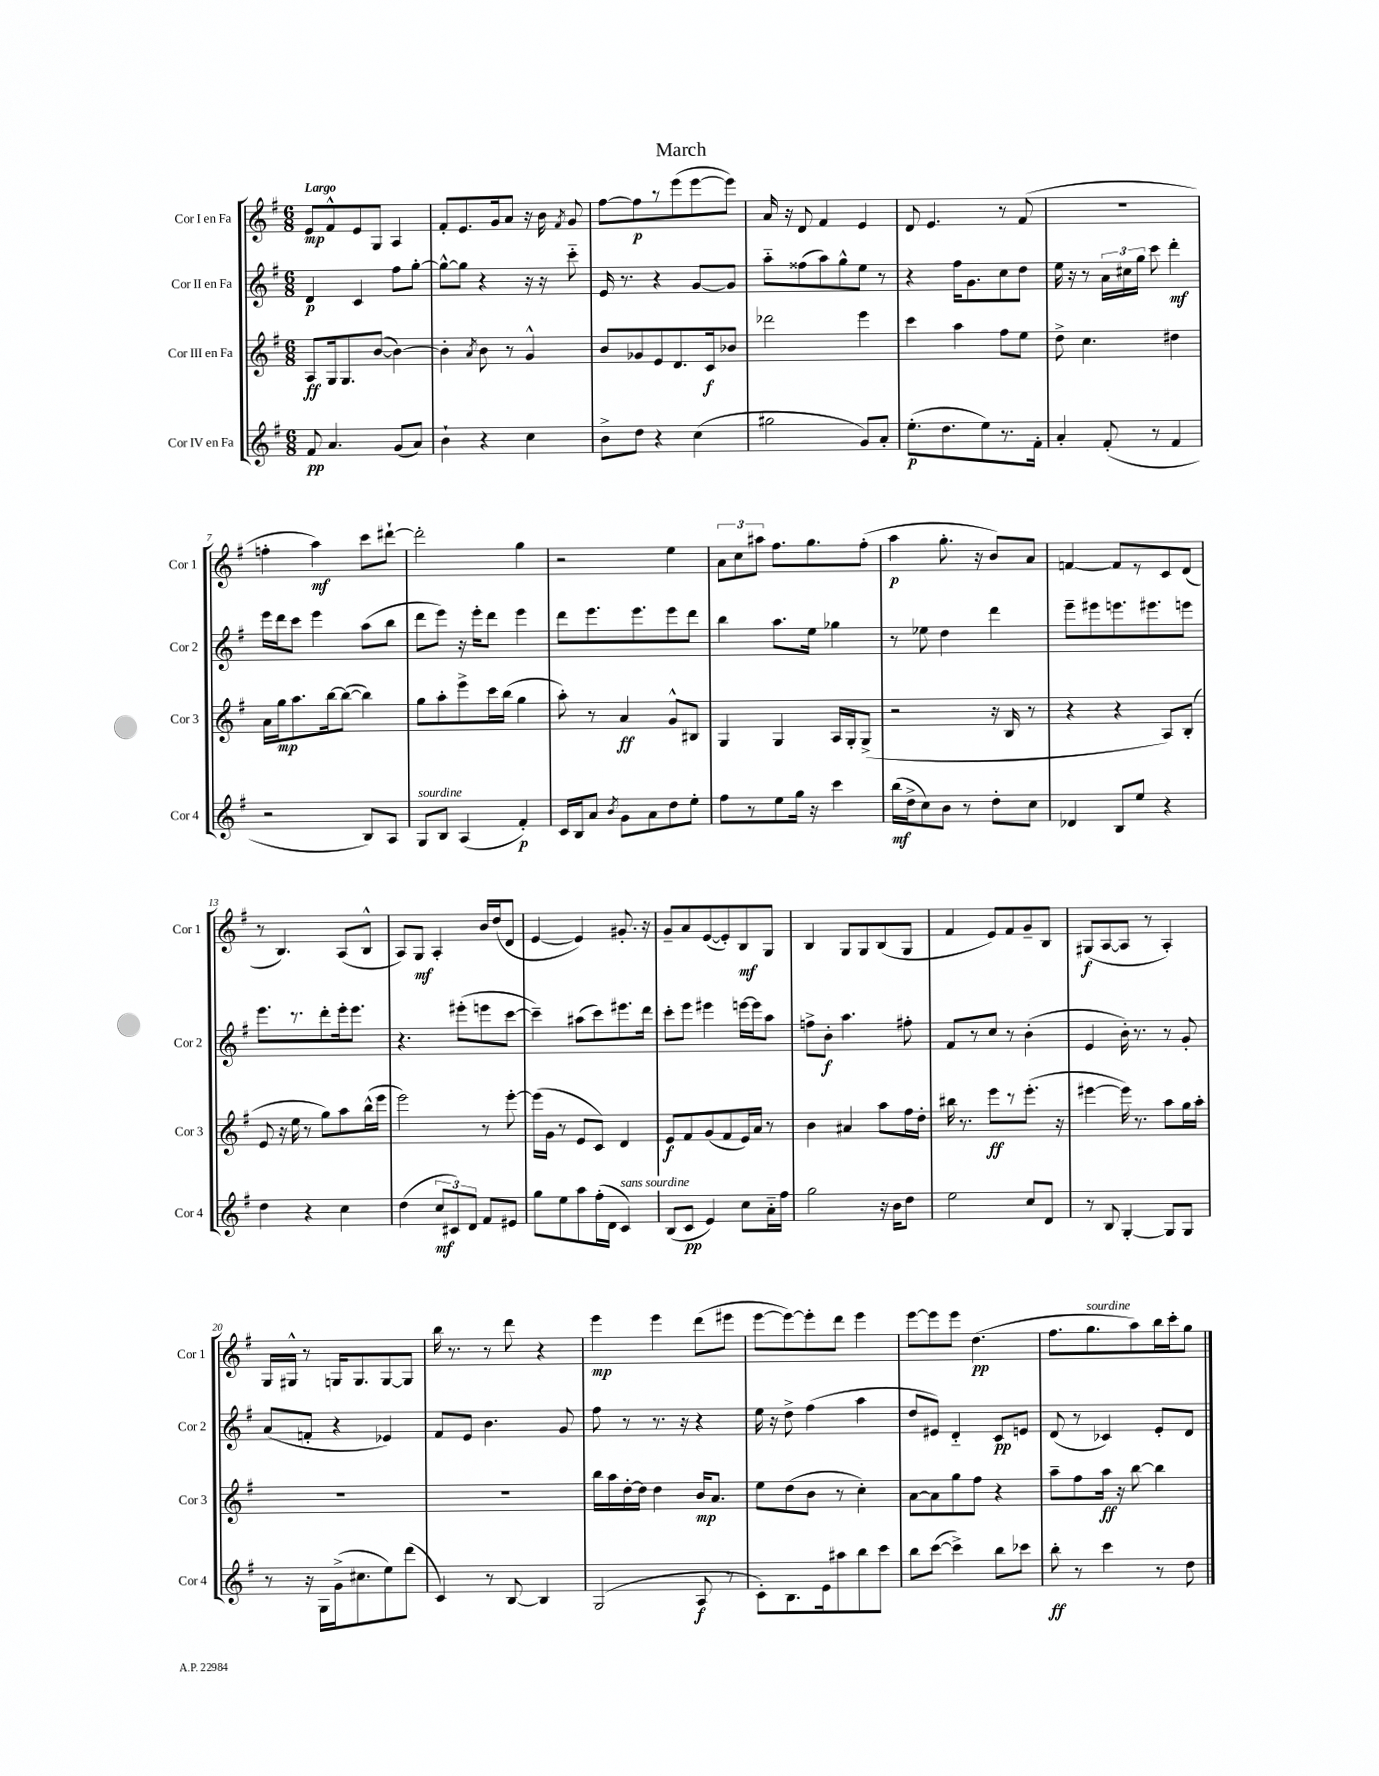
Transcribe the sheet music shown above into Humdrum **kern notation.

**kern	**dynam	**kern	**dynam	**kern	**dynam	**kern	**dynam
*part4	*part4	*part3	*part3	*part2	*part2	*part1	*part1
*staff4	*staff4	*staff3	*staff3	*staff2	*staff2	*staff1	*staff1
*I"Cor IV en Fa	*	*I"Cor III en Fa	*	*I"Cor II en Fa	*	*I"Cor I en Fa	*
*I'Cor 4	*	*I'Cor 3	*	*I'Cor 2	*	*I'Cor 1	*
*clefG2	*	*clefG2	*	*clefG2	*	*clefG2	*
*k[f#]	*	*k[f#]	*	*k[f#]	*	*k[f#]	*
*M6/8	*	*M6/8	*	*M6/8	*	*M6/8	*
=1	=1	=1	=1	=1	=1	=1	=1
!	!	!	!	!	!	!LO:TX:a:B:t=Largo	!
8f#/	pp	8A/L	ff	4d/	p	8e/L	mp
4.a/	.	16G/k	.	.	.	8f#^^/	.
.	.	8.G/	.	.	.	.	.
.	.	.	.	4c/	.	8e/	.
.	.	([8b/J	.	.	.	8G/J	.
(8g/L	.	4b\_)	.	8ff#\L	.	4A/	.
8a/J)	.	.	.	[8gg'\J	.	.	.
=2	=2	=2	=2	=2	=2	=2	=2
4b`\	.	4b'\]	.	8gg^^\L_	.	8f#'/L	.
.	.	.	.	8gg\J]	.	8.e/	.
.	.	8qa/	.	.	.	.	.
4r	.	8b\	.	4r	.	.	.
.	.	.	.	.	.	16g/k	.
.	.	8r	.	.	.	8a/J	.
4cc\	.	4g^^/	.	16r	.	16r	.
.	.	.	.	16r	.	16b\	.
.	.	.	.	.	.	8qf#/	.
.	.	.	.	8ccc\	.	8g/	.
=3	=3	=3	=3	=3	=3	=3	=3
8b^\L	.	8b/L	.	16e/	.	[8ff#\L	.
.	.	.	.	8.r	.	.	.
8dd\J	.	8g-X/	.	.	.	8ff#\]	p
4r	.	8e/	.	4r	.	8r	.
.	.	8.d/	.	.	.	(8eee\	.
(4cc\	.	.	.	[8g/L	.	[8eee\	.
.	.	16c/k	f	.	.	.	.
.	.	8b-X/J	.	8g/J]	.	8eee\J])	.
=4	=4	=4	=4	=4	=4	=4	=4
2gg#X\	.	2ddd-X\	.	8aa\L	.	16a/	.
.	.	.	.	.	.	16r	.
.	.	.	.	(8ff##X\	.	8d/	.
.	.	.	.	8aa\)	.	4f#/	.
.	.	.	.	8gg^^\	.	.	.
8g/L)	.	4eee\	.	8ee\J	.	4e/	.
8a'/J	.	.	.	8r	.	.	.
=5	=5	=5	=5	=5	=5	=5	=5
(8.ee'\L	p	4ccc\	.	4r	.	8d/	.
.	.	.	.	.	.	4.e/	.
8.dd\	.	.	.	.	.	.	.
.	.	4aa\	.	16ff#\KL	.	.	.
.	.	.	.	8.g\	.	.	.
8ee\)	.	.	.	.	.	.	.
8.r	.	8ff#\L	.	8cc\	.	8r	.
.	.	8ee\J	.	8dd\J	.	(8f#/	.
16f#'\Jk	.	.	.	.	.	.	.
=6	=6	=6	=6	=6	=6	=6	=6
4a'/	.	8dd^\	.	16ee\	.	2.r	.
.	.	.	.	16r	.	.	.
.	.	4.cc\	.	8r	.	.	.
(8f#'/	.	.	.	24a\LL	.	.	.
.	.	.	.	24cc#X\	.	.	.
.	.	.	.	24gg\JJ	.	.	.
8r	.	.	.	8ccc\	.	.	.
4f#/	.	4dd#X\	.	4ddd'\	mf	.	.
!!LO:LB:g=z
=7	=7	=7	=7	=7	=7	=7	=7
2r	.	16a\LL	.	16eee\LL	.	4ffn'\	.
.	.	16gg\J	mp	16ddd\J	.	.	.
.	.	8.aa\	.	8ccc\J	.	.	.
.	.	.	.	4eee\	.	4aa\)	mf
.	.	[16bb\k	.	.	.	.	.
.	.	(8bb\J_	.	.	.	.	.
8B/L)	.	4bb\])	.	(8aa\L	.	8ccc\L	.
8A/J	.	.	.	8bb\J	.	[8ddd#X`\J	.
=8	=8	=8	=8	=8	=8	=8	=8
!LO:TX:a:i:t=sourdine	!	!	!	!	!	!	!
8G/L	.	8gg\L	.	8ddd\L	.	2ddd#'\]	.
8B/J	.	8aa'\	.	8eee\J)	.	.	.
(4A/	.	8eee^\	.	16r	.	.	.
.	.	.	.	16eee'\KL	.	.	.
.	.	16ccc\L	.	8ddd\J	.	.	.
.	.	(16bb\JJ	.	.	.	.	.
4f#'/)	p	4gg\	.	4eee\	.	4gg\	.
=9	=9	=9	=9	=9	=9	=9	=9
16c/LL	.	8aa'\)	.	8ddd\L	.	2r	.
16B/J	.	.	.	.	.	.	.
8a/J	.	8r	.	8.eee\	.	.	.
8qb/	.	.	.	.	.	.	.
8g\L	.	4a/	ff	.	.	.	.
.	.	.	.	8.eee\	.	.	.
8a\	.	.	.	.	.	.	.
8dd\	.	8g^^/L	.	8eee\	.	4ee\	.
8ee'\J	.	8B#X/J	.	8ddd\J	.	.	.
=10	=10	=10	=10	=10	=10	=10	=10
8ff#\L	.	4G/	.	4bb\	.	12a\L	.
.	.	.	.	.	.	12cc\	.
8r	.	.	.	.	.	.	.
.	.	.	.	.	.	12aa#X\J	.
8ee\	.	4G/	.	8.aa\L	.	8.ff#\L	.
16gg\Jk	.	.	.	.	.	.	.
16r	.	.	.	16ee\Jk	.	8.gg\	.
4ccc\	.	16A/LL	.	4gg-X\	.	.	.
.	.	16G'/J	.	.	.	.	.
.	.	(8G^/J	.	.	.	(8ff#'\J	.
=11	=11	=11	=11	=11	=11	=11	=11
(16bb\LL	mf	2r	.	8r	.	4aa\	p
16dd^\J	.	.	.	.	.	.	.
8cc\)	.	.	.	8ee-X\	.	.	.
8b\J	.	.	.	4dd\	.	8.gg'\	.
8r	.	.	.	.	.	.	.
.	.	.	.	.	.	16r	.
8dd'\L	.	16r	.	4ddd\	.	8b/L)	.
.	.	16B/	.	.	.	.	.
8cc\J	.	8r	.	.	.	8a/J	.
=12	=12	=12	=12	=12	=12	=12	=12
4d-X/	.	4r	.	8eee~\L	.	[4fn/	.
.	.	.	.	8eee#X\	.	.	.
8B/L	.	4r	.	8.eeen\	.	8f/L]	.
8ee/J	.	.	.	.	.	8r	.
.	.	.	.	8.eee#X\	.	.	.
4r	.	8A/L)	.	.	.	8c/	.
.	.	(8B'/J	.	8eeen\J	.	(8d/J	.
!!LO:LB:g=z
=13	=13	=13	=13	=13	=13	=13	=13
4dd\	.	8e/	.	8.eee\L	.	8r	.
.	.	16r	.	.	.	4.B/)	.
.	.	16ee\	.	8.r	.	.	.
4r	.	8r	.	.	.	.	.
.	.	8gg\L)	.	8ddd'\	.	.	.
4cc\	.	8aa\	.	16eee'\k	.	(8A/L	.
.	.	.	.	8.eee\J	.	.	.
.	.	(16bb^^\L	.	.	.	8B^^/J	.
.	.	16eee\JJ	.	.	.	.	.
=14	=14	=14	=14	=14	=14	=14	=14
(4dd\	.	2eee\)	.	4.r	.	8A/L)	.
.	.	.	.	.	.	8G/J	mf
12cc/L	mf	.	.	.	.	4A'/	.
12c#X/)	.	.	.	.	.	.	.
.	.	.	.	(8eee#X'\L	.	.	.
12d/J	.	.	.	.	.	.	.
8f#/L	.	8r	.	8eeen\	.	16b/LL	.
.	.	.	.	.	.	(16dd/J	.
8e#X/J	.	[8eee'\	.	[8ccc\J	.	8d/J	.
=15	=15	=15	=15	=15	=15	=15	=15
8gg\L	.	(16eee\LL]	.	4ccc~\])	.	[4e/	.
.	.	16g\JJ	.	.	.	.	.
8ee\	.	8r	.	.	.	.	.
8aa\	.	8e/L	.	(8aa#X\L	.	4e/])	.
(16ff#'\L	.	8c/J)	.	8ccc\)	.	.	.
16d\JJ	.	.	.	.	.	.	.
!LO:TX:a:i:t=sans sourdine	!	!	!	!	!	!	!
4c/)	.	4d/	.	8.eee#X\	.	8.g#X'/	.
.	.	.	.	16ddd\Jk	.	16r	.
=16	=16	=16	=16	=16	=16	=16	=16
(8B/L	.	8e/L	f	8ccc'\L	.	8g~/L	.
8c/J	pp	8f#/	.	8eee\J	.	8a/	.
4e/)	.	(8g/	.	4eee#X\	.	([8e/	.
.	.	8f#/	.	.	.	8e'/])	.
8cc\L	.	16e/L)	.	[16eeen\LL	.	8B/	mf
.	.	16a/JJ	.	16eee\J]	.	.	.
16a\L	.	8r	.	8aa\J	.	8G/J	.
16ff#\JJ	.	.	.	.	.	.	.
=17	=17	=17	=17	=17	=17	=17	=17
2gg\	.	4b\	.	8ffn^\L	.	4B/	.
.	.	.	.	8b'\J	f	.	.
.	.	4a#X/	.	4.aa\	.	8G/L	.
.	.	.	.	.	.	8G/	.
16r	.	8aa\L	.	.	.	(8B/	.
16b\KL	.	.	.	.	.	.	.
8dd\J	.	16ff#\L	.	8ff#X'\	.	8G/J	.
.	.	16dd'\JJ	.	.	.	.	.
=18	=18	=18	=18	=18	=18	=18	=18
2ee\	.	16bb#X\	.	8f#/L	.	4f#/	.
.	.	8.r	.	.	.	.	.
.	.	.	.	8r	.	.	.
.	.	8eee\L	ff	8cc/J	.	8e/L)	.
.	.	8r	.	8r	.	8f#/	.
8cc/L	.	(8.eee'\J	.	(4b'\	.	8g~/	.
8d/J	.	.	.	.	.	8B/J	.
.	.	16r	.	.	.	.	.
=19	=19	=19	=19	=19	=19	=19	=19
8r	.	[4eee#X\	.	4e/	.	(8G#X/L	f
8B/	.	.	.	.	.	[8A/	.
[4G'/	.	16eee#\])	.	16b'\)	.	8A/J]	.
.	.	8.r	.	8.r	.	.	.
.	.	.	.	.	.	8r	.
8G/L]	.	8aa\L	.	8r	.	4A'/)	.
8G/J	.	16gg\L	.	8g'/	.	.	.
.	.	16aa'\JJ	.	.	.	.	.
!!LO:LB:g=z
=20	=20	=20	=20	=20	=20	=20	=20
8r	.	2.r	.	(8a/L	.	16G/LL	.
.	.	.	.	.	.	16G#X^^/JJ	.
16r	.	.	.	8fn'/J	.	8r	.
16G\LL	.	.	.	.	.	.	.
(16g^\J	.	.	.	4r	.	16Gn/KL	.
8.cc#X\	.	.	.	.	.	8.G/	.
8ee\)	.	.	.	4e-X/)	.	[8G/	.
(8ddd\J	.	.	.	.	.	8G/J]	.
=21	=21	=21	=21	=21	=21	=21	=21
4c/)	.	2.r	.	8f#/L	.	16bb\	.
.	.	.	.	.	.	8.r	.
.	.	.	.	8e/J	.	.	.
8r	.	.	.	4.b\	.	8r	.
[8B/	.	.	.	.	.	8ddd\	.
4B/]	.	.	.	.	.	4r	.
.	.	.	.	8g/	.	.	.
=22	=22	=22	=22	=22	=22	=22	=22
(2G/	.	16bb\LL	.	8ff#\	.	4eee\	mp
.	.	16aa\	.	.	.	.	.
.	.	[16dd'\	.	8r	.	.	.
.	.	16dd\JJ]	.	.	.	.	.
.	.	4dd\	.	8.r	.	4eee\	.
.	.	.	.	16r	.	.	.
8A/	f	16b/KL	mp	4r	.	(8ddd\L	.
.	.	8.a/J	.	.	.	.	.
8r	.	.	.	.	.	8eee#X\J	.
=23	=23	=23	=23	=23	=23	=23	=23
8c'\L)	.	8ee\L	.	16ee\	.	[8eee\L	.
.	.	.	.	16r	.	.	.
8.B\	.	(8dd\	.	8dd^\	.	8eee\_)	.
.	.	8b\J	.	(4ff#\	.	8eee'\]	.
16e\k	.	.	.	.	.	.	.
8aa#X\	.	8r	.	.	.	8ddd\J	.
8bb\	.	4cc'\)	.	4aa\	.	4eee\	.
8ccc\J	.	.	.	.	.	.	.
=24	=24	=24	=24	=24	=24	=24	=24
8bb\L	.	[8a\L	.	8dd/L	.	[8eee\L	.
([8ccc\J	.	8a\]	.	8e#X/J)	.	8eee\]	.
4ccc^\])	.	8gg\	.	4d/	.	8eee\J	.
.	.	8ff#\J	.	.	.	(4.dd\	pp
8bb\L	.	4r	.	8c/L	pp	.	.
8ccc-X\J	.	.	.	8en/J	.	.	.
=25	=25	=25	=25	=25	=25	=25	=25
8bb'\	ff	8aa~\L	.	(8d/	.	8.ff#\L	.
8r	.	8ff#\	.	8r	.	.	.
!	!	!	!	!	!	!LO:TX:a:i:t=sourdine	!
.	.	.	.	.	.	8.gg\	.
4ccc\	.	16aa\Jk	ff	4c-X/)	.	.	.
.	.	16r	.	.	.	.	.
.	.	[8bb\	.	.	.	8aa\)	.
8r	.	4bb\]	.	8e'/L	.	16bb\L	.
.	.	.	.	.	.	16ccc'\J	.
8dd\	.	.	.	8d/J	.	8gg\J	.
==	==	==	==	==	==	==	==
*-	*-	*-	*-	*-	*-	*-	*-
